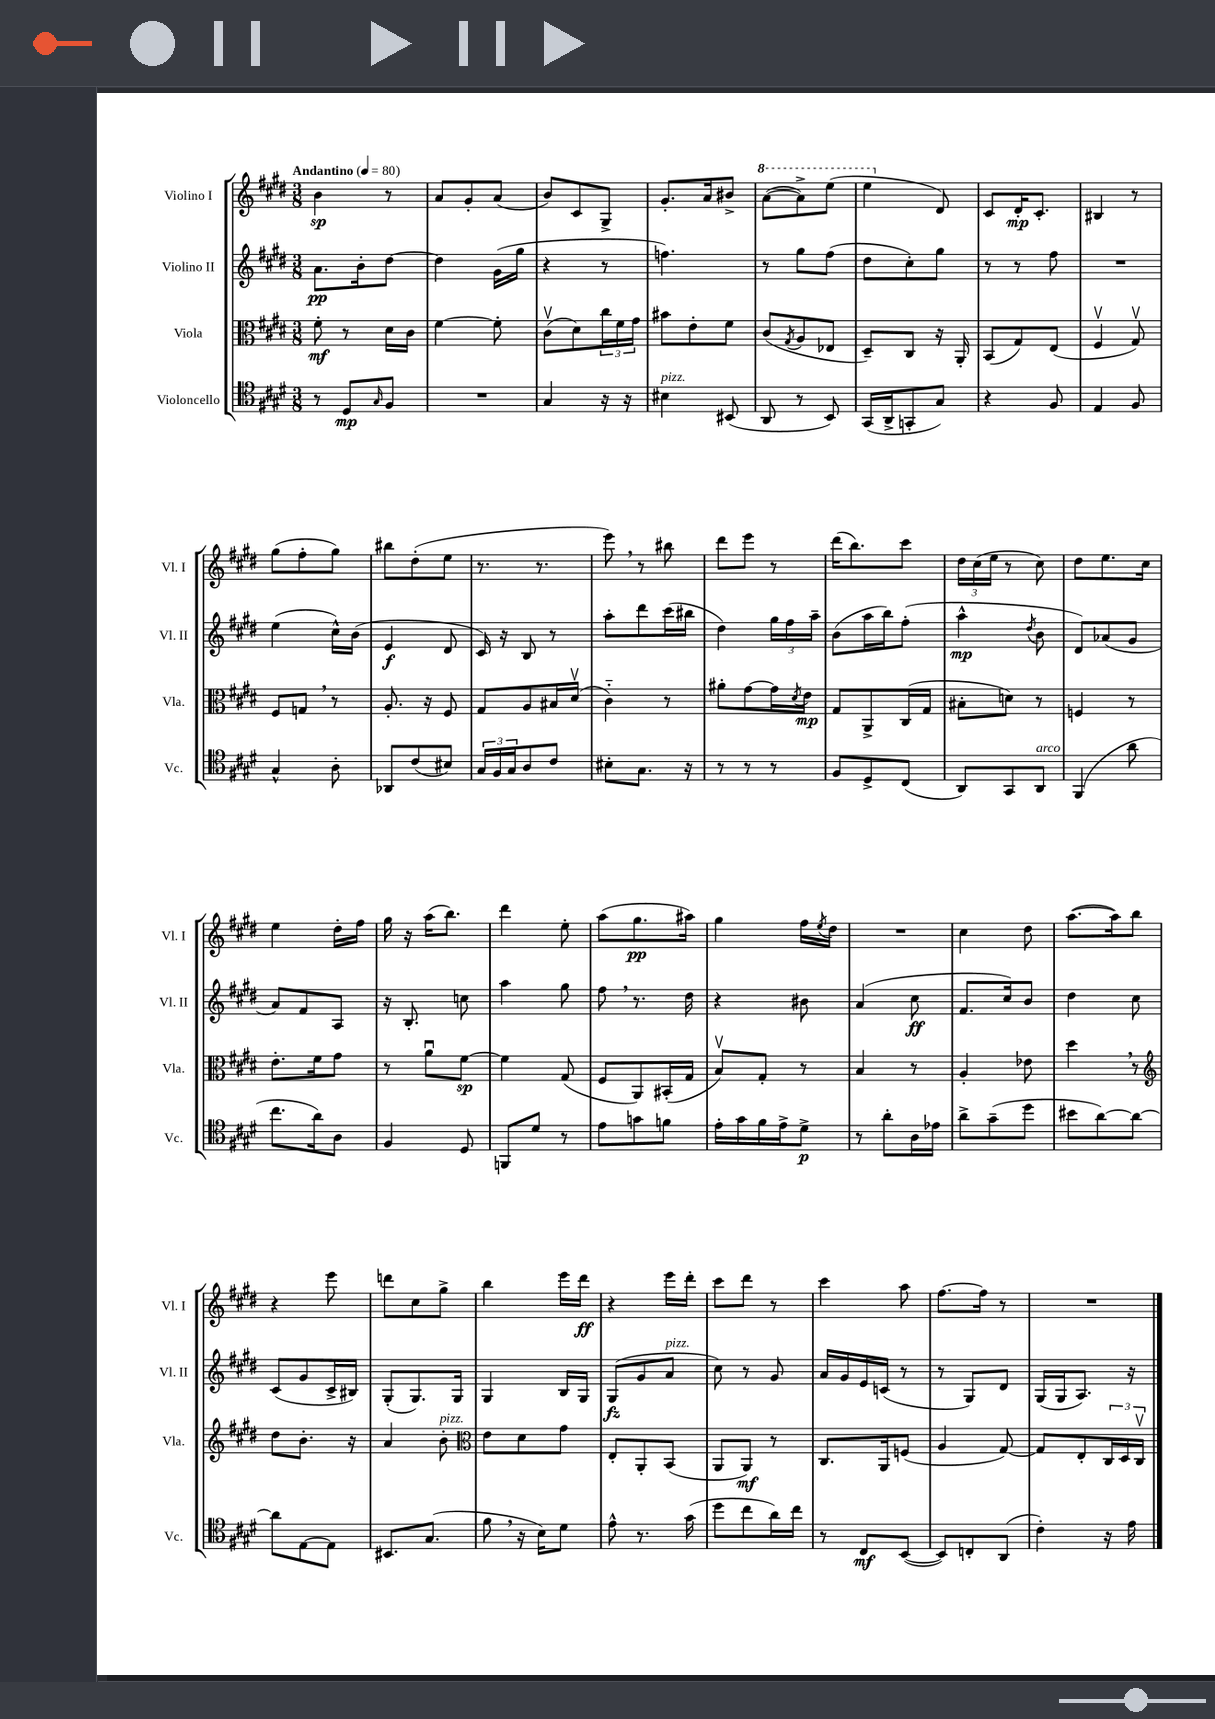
<<
\new StaffGroup <<
\new Staff = "s0" \with { instrumentName = "Violino I" shortInstrumentName = "Vl. I" } {
    \clef treble \key e \major \numericTimeSignature \time 3/8 \tempo "Andantino" 4 = 80
    b'4\sp r8 |
    a'8 gis'8-. a'8( |
    b'8) cis'8 gis8-> |
    gis'8.-. a'16 bis'8-> |
    \ottava #1 a''8~( a''8->) e'''8( |
    e'''4 \ottava #0 dis'8) |
    cis'8 dis'16-.\mp cis'8.-. |
    bis4 r8 |
    gis''8( fis''8-. gis''8) |
    bis''8 dis''8-.( e''8 |
    r8. r8. |
    e'''8) \breathe r8 bis''8 |
    dis'''8 e'''8 r8 |
    dis'''16( b''8.) cis'''8 |
    \tuplet 3/2 { dis''16 cis''16( e''16 } r8 cis''8) |
    dis''8 e''8. cis''16 |
    e''4 dis''16-. fis''16 |
    gis''16 r16 a''16( b''8.) |
    dis'''4 e''8-. |
    a''8( gis''8.\pp ais''16) |
    gis''4 fis''16 \acciaccatura { e''8 } dis''16 |
    R4. |
    cis''4 dis''8 |
    a''8.~( a''16) b''8 |
    r4 e'''8 |
    d'''8 cis''8 gis''8-> |
    b''4 e'''16 dis'''16\ff |
    r4 e'''16 dis'''16-. |
    cis'''8 dis'''8 r8 |
    cis'''4 a''8 |
    fis''8.~ fis''16 r8 |
    R4. \bar "|." |
}
\new Staff = "s1" \with { instrumentName = "Violino II" shortInstrumentName = "Vl. II" } {
    \clef treble \key e \major \numericTimeSignature \time 3/8
    a'8.\pp b'16-. dis''8~ |
    dis''4 gis'16( gis''16 |
    r4 r8 |
    f''4.) |
    r8 gis''8 fis''8( |
    dis''8 cis''8-.) gis''8 |
    r8 r8 fis''8 |
    R4. |
    e''4( cis''16-^) b'16( |
    e'4\f dis'8 |
    cis'16) r16 b8 r8 |
    a''8-. dis'''8 cis'''16( bis''16 |
    dis''4) \tuplet 3/2 { gis''16 fis''16 a''16-- } |
    b'8( a''16 b''16) fis''8-.( |
    a''4-^\mp \acciaccatura { dis''8 } b'8 |
    dis'8) aes'8( gis'8 |
    a'8) fis'8 a8 |
    r16 b8.-. c''8 |
    a''4 gis''8 |
    fis''8 \breathe r8. dis''16 |
    r4 bis'8 |
    a'4( cis''8\ff |
    fis'8. cis''16) b'8 |
    dis''4 cis''8 |
    cis'8( gis'8 cis'16-> bis16) |
    gis8-.( gis8.) gis16 |
    gis4 b16 gis16 |
    gis8\fz( gis'8 a'8^\markup { \italic "pizz." } |
    cis''8) r8 gis'8 |
    a'16 gis'16 e'16 c'16( r8 |
    r8 gis8) dis'8 |
    gis16( gis16 a8.) r16 \bar "|." |
}
\new Staff = "s2" \with { instrumentName = "Viola" shortInstrumentName = "Vla." } {
    \clef alto \key e \major \numericTimeSignature \time 3/8
    fis'8-.\mf r8 dis'16 cis'16 |
    fis'4~ fis'8-. |
    cis'8\upbow( dis'8) \tuplet 3/2 { cis''16 fis'16 gis'16 } |
    bis'8 e'8-. fis'8 |
    cis'8( \acciaccatura { gis8 } a8 ees8 |
    dis8--) cis8 r16 a,16-. |
    b,8( gis8) e8( |
    fis4\upbow gis8\upbow) |
    fis8 g8 \breathe r8 |
    a8.-. r16 fis8 |
    gis8 a8 bis16 dis'16\upbow( |
    cis'4-_) r8 |
    ais'8-. gis'8~ gis'16 \acciaccatura { dis'8 } e'16\mp |
    gis8 a,8-> cis16( gis16 |
    bis8-. d'8) r8 |
    f4 r8 |
    e'8.-. fis'16 gis'8 |
    r8 a'8\downbow fis'8~\sp |
    fis'4 gis8( |
    fis8 a,8) bis,16-.( gis16 |
    b8\upbow) gis8-. r8 |
    b4 r8 |
    a4-. ees'8 |
    dis''4 \breathe r8 |
    \clef treble dis''8 b'8.-. r16 |
    a'4 b'8-.^\markup { \italic "pizz." } |
    \clef alto e'8 dis'8 gis'8 |
    e8-. a,8-. b,8( |
    a,8 a,8\mf) r8 |
    cis8. a,16 f8( |
    a4 gis8~) |
    gis8 e8-. \tuplet 3/2 { cis16 dis16 cis16\upbow } \bar "|." |
}
\new Staff = "s3" \with { instrumentName = "Violoncello" shortInstrumentName = "Vc." } {
    \clef tenor \key e \major \numericTimeSignature \time 3/8
    r8 dis8\mp \grace { gis16 } fis8 |
    R4. |
    gis4 r16 r16 |
    bis4^\markup { \italic "pizz." } bis,8( |
    a,8 r8 b,8) |
    gis,16( a,16-> g,8-. gis8) |
    r4 fis8 |
    e4 fis8 |
    gis4-^ a8-. |
    aes,8 cis'8( bis8) |
    \tuplet 3/2 { gis16 fis16 gis16 } a8 cis'8 |
    bis8-. gis8. r16 |
    r8 r8 r8 |
    fis8 dis8-> cis8( |
    a,8) gis,8 a,8^\markup { \italic "arco" } |
    fis,4( a'8 |
    cis''8. a'16) a8 |
    fis4 dis8 |
    f,8 dis'8 r8 |
    e'8 g'8 f'8 |
    e'16-. gis'16 fis'16 e'16-> dis'8->\p |
    r8 a'8-. a16 ees'16 |
    a'8-> gis'8--( dis''8 |
    bis'8 a'8~) a'8~ |
    a'8 e8~ e8 |
    bis,8. gis8.( |
    fis'8 \breathe r16 b16) dis'8 |
    e'8-^ r8. gis'16( |
    dis''8 cis''8 a'16) cis''16 |
    r8 cis8\mf b,8~( |
    b,8) c8-. a,8( |
    cis'4-.) r16 e'16 \bar "|." |
}
>>
>>
\layout { \context { \Score \remove "Bar_number_engraver" } }
